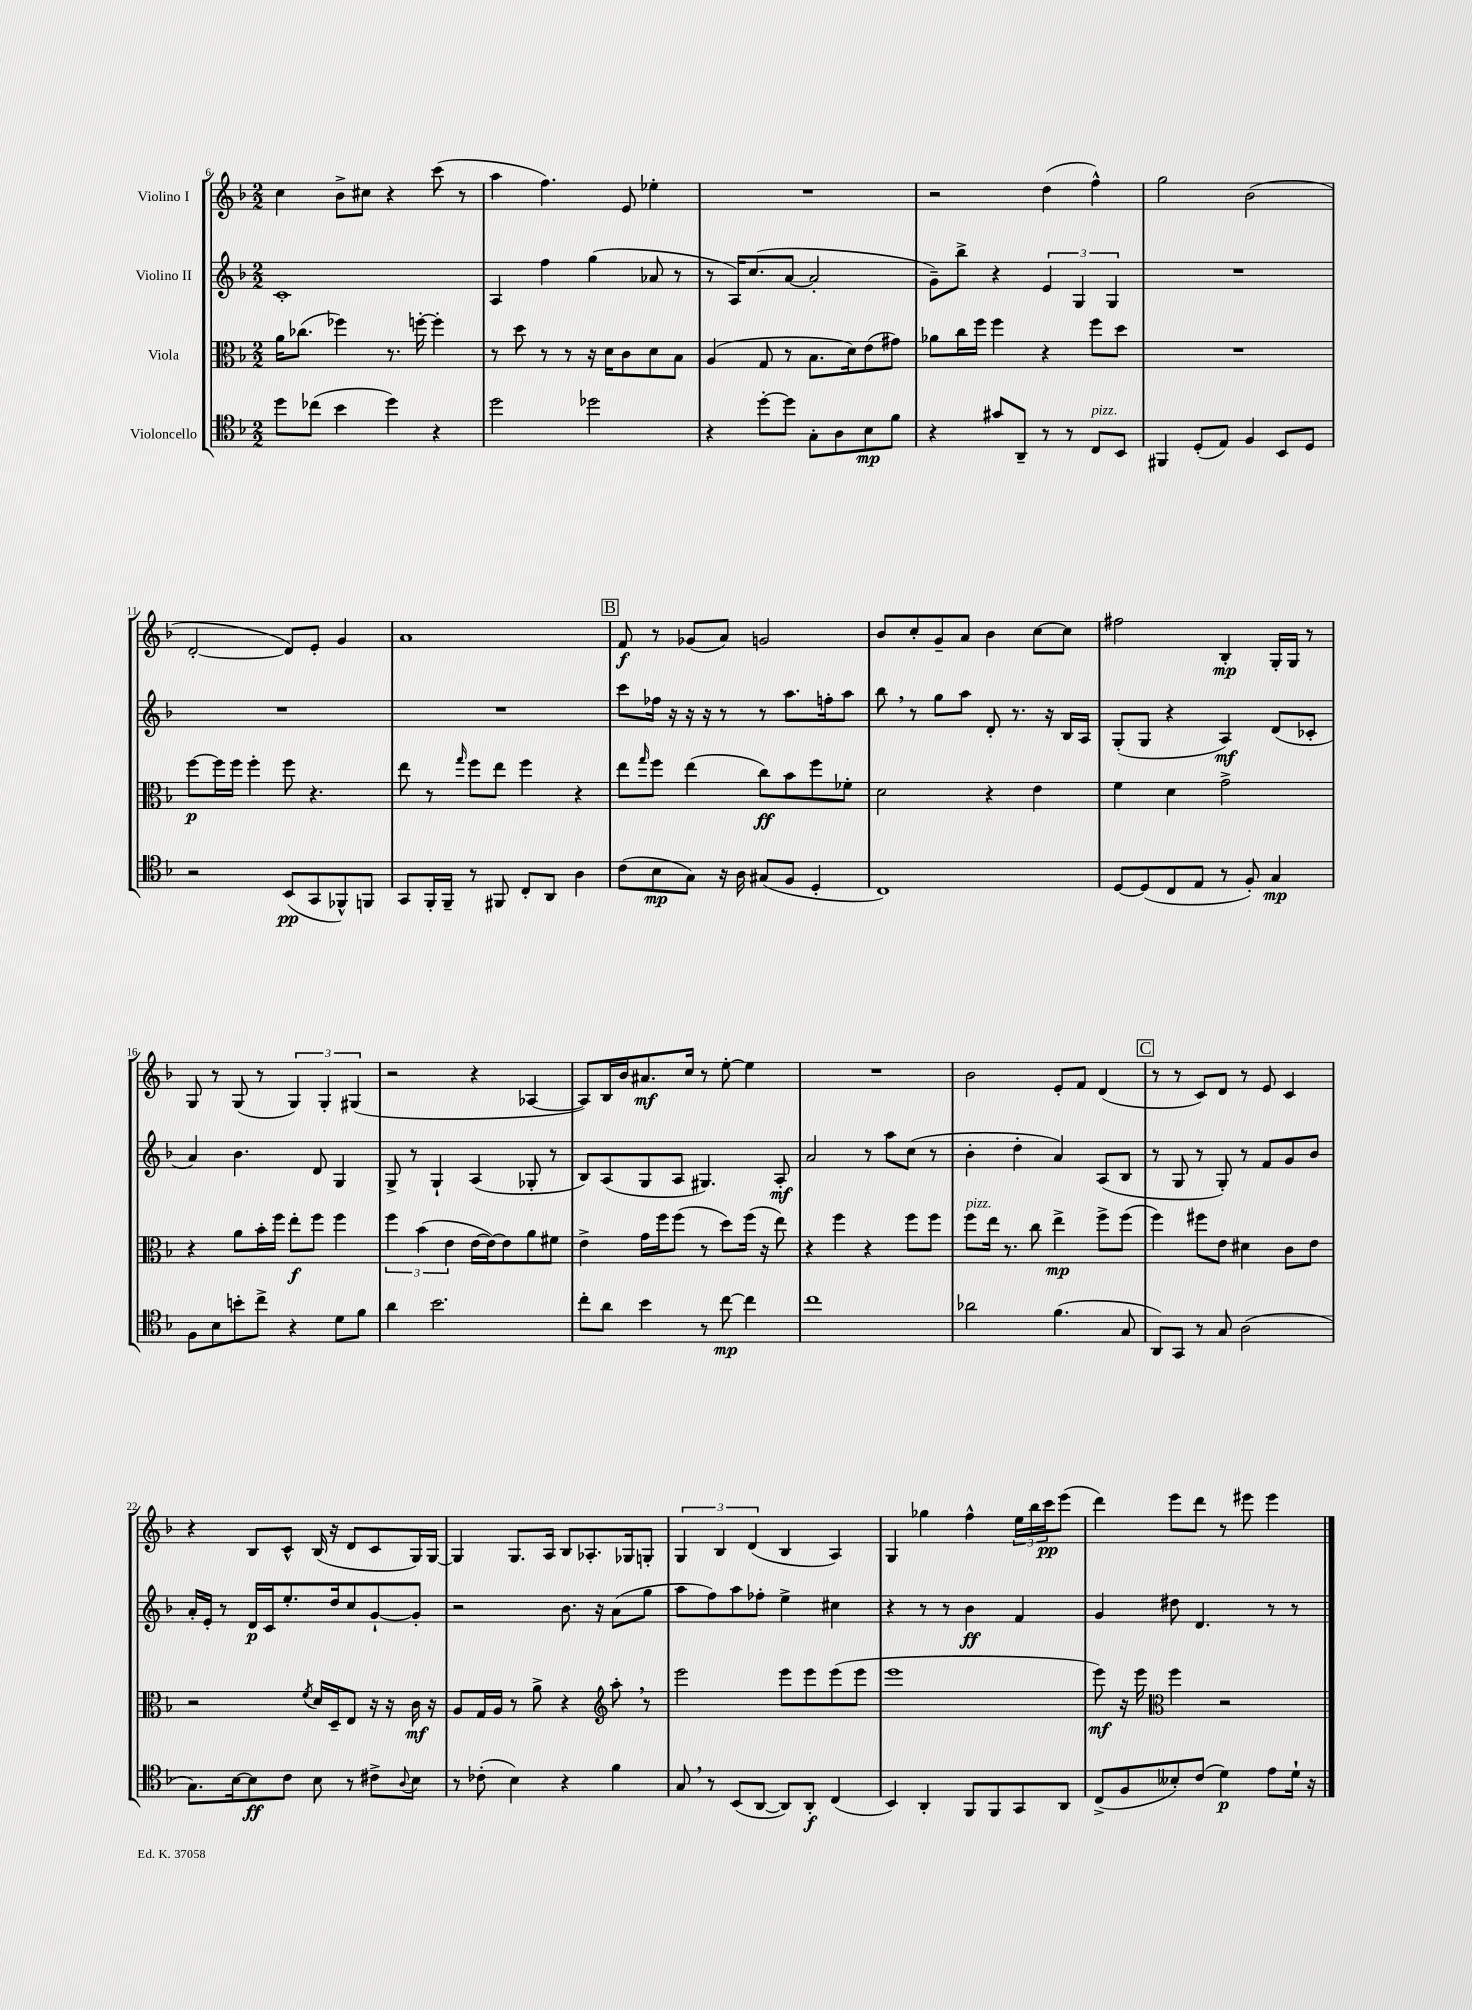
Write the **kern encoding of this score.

**kern	**dynam	**kern	**dynam	**kern	**dynam	**kern	**dynam
*part4	*part4	*part3	*part3	*part2	*part2	*part1	*part1
*staff4	*staff4	*staff3	*staff3	*staff2	*staff2	*staff1	*staff1
*I"Violoncello	*	*I"Viola	*	*I"Violino II	*	*I"Violino I	*
*clefC4	*	*clefC3	*	*clefG2	*	*clefG2	*
*k[b-]	*	*k[b-]	*	*k[b-]	*	*k[b-]	*
*M2/2	*	*M2/2	*	*M2/2	*	*M2/2	*
=6	=6	=6	=6	=6	=6	=6	=6
8dd\L	.	16a\KL	.	1c'	.	4cc\	.
.	.	(8.cc-X\J	.	.	.	.	.
(8cc-X\J	.	.	.	.	.	.	.
4b-\	.	4ff-X\)	.	.	.	8b-^\L	.
.	.	.	.	.	.	8cc#X\J	.
4dd\)	.	8.r	.	.	.	4r	.
.	.	[16ffn'\	.	.	.	.	.
4r	.	4ff'\]	.	.	.	(8ccc\	.
.	.	.	.	.	.	8r	.
=7	=7	=7	=7	=7	=7	=7	=7
2dd\	.	8r	.	4A/	.	4aa\	.
.	.	8dd\	.	.	.	.	.
.	.	8r	.	4ff\	.	4.ff\)	.
.	.	8r	.	.	.	.	.
2dd-X\	.	16r	.	(4gg\	.	.	.
.	.	16d\KL	.	.	.	.	.
.	.	8c\	.	.	.	8e/	.
.	.	8d\	.	8a-X/	.	4ee-X'\	.
.	.	8B-\J	.	8r	.	.	.
=8	=8	=8	=8	=8	=8	=8	=8
4r	.	(4A/	.	8r	.	1r	.
.	.	.	.	16A/KL)	.	.	.
.	.	.	.	(8.cc/	.	.	.
[8dd'\L	.	8G/	.	.	.	.	.
8dd\J]	.	8r	.	[8a/J	.	.	.
8G'\L	.	8.B-\L	.	2a'/]	.	.	.
8A\	.	.	.	.	.	.	.
.	.	16d\k)	.	.	.	.	.
8B-\	mp	(8e\	.	.	.	.	.
8f\J	.	8g#X\J)	.	.	.	.	.
=9	=9	=9	=9	=9	=9	=9	=9
4r	.	8a-X\L	.	8g~\L)	.	2r	.
.	.	16cc\L	.	8bb-^\J	.	.	.
.	.	16ff\JJ	.	.	.	.	.
8g#X/L	.	4ff\	.	4r	.	.	.
8AA~/J	.	.	.	.	.	.	.
8r	.	4r	.	6e/	.	(4dd\	.
8r	.	.	.	.	.	.	.
.	.	.	.	6G/	.	.	.
!LO:TX:a:i:t=pizz.	!	!	!	!	!	!	!
8C/L	.	8ff\L	.	.	.	4ff^^\)	.
.	.	.	.	6G/	.	.	.
8BB-/J	.	8dd\J	.	.	.	.	.
=10	=10	=10	=10	=10	=10	=10	=10
4FF#X/	.	1r	.	1r	.	2gg\	.
(8D'/L	.	.	.	.	.	.	.
8E/J)	.	.	.	.	.	.	.
4F/	.	.	.	.	.	(2b-\	.
8BB-/L	.	.	.	.	.	.	.
8D/J	.	.	.	.	.	.	.
!!LO:LB:g=z
=11	=11	=11	=11	=11	=11	=11	=11
2r	.	[8ff\L	p	1r	.	[2d'/	.
.	.	16ff\L]	.	.	.	.	.
.	.	16ff\JJ	.	.	.	.	.
.	.	4ff'\	.	.	.	.	.
(8BB-/L	pp	8ff\	.	.	.	8d/L])	.
8GG/	.	4.r	.	.	.	8e'/J	.
8FF-X^^/)	.	.	.	.	.	4g/	.
8FFn/J	.	.	.	.	.	.	.
=12	=12	=12	=12	=12	=12	=12	=12
8GG/L	.	8ee\	.	1r	.	1a	.
16FF'/L	.	8r	.	.	.	.	.
16FF~/JJ	.	.	.	.	.	.	.
.	.	16qqgg/	.	.	.	.	.
8r	.	8ff\L	.	.	.	.	.
8FF#X/	.	8ee\J	.	.	.	.	.
8C'/L	.	4ff\	.	.	.	.	.
8AA/J	.	.	.	.	.	.	.
4A\	.	4r	.	.	.	.	.
!!LO:REH:place=s1:t=B
=13	=13	=13	=13	=13	=13	=13	=13
(8c\L	.	8ee\L	.	8ccc\L	.	8f/	f
.	.	16qqgg/	.	.	.	.	.
8B-\	mp	8ff\J	.	16ff-X\Jk	.	8r	.
.	.	.	.	16r	.	.	.
8G\J)	.	(4ee\	.	16r	.	(8g-X/L	.
.	.	.	.	16r	.	.	.
16r	.	.	.	8r	.	8a/J)	.
16A\	.	.	.	.	.	.	.
(8G#X/L	.	8cc\L)	ff	8r	.	2gn/	.
8F/J	.	8b-\	.	8.aa\L	.	.	.
4D'/	.	8ff\	.	.	.	.	.
.	.	.	.	16ffn'\k	.	.	.
.	.	8f-X'\J	.	8aa\J	.	.	.
=14	=14	=14	=14	=14	=14	=14	=14
1C)	.	2d\	.	8bb-,\	.	8b-/L	.
.	.	.	.	8r	.	8cc'/	.
.	.	.	.	8gg\L	.	8g~/	.
.	.	.	.	8aa\J	.	8a/J	.
.	.	4r	.	8d'/	.	4b-\	.
.	.	.	.	8.r	.	.	.
.	.	4e\	.	.	.	[8cc\L	.
.	.	.	.	16r	.	.	.
.	.	.	.	16B-/LL	.	8cc\J]	.
.	.	.	.	16A/JJ	.	.	.
=15	=15	=15	=15	=15	=15	=15	=15
[8D/L	.	4f\	.	(8G'/L	.	2ff#X\	.
(8D/]	.	.	.	8G/J	.	.	.
8C/	.	4d\	.	4r	.	.	.
8E/J	.	.	.	.	.	.	.
8r	.	2g^\	.	4A/)	mf	4B-'/	mp
8F'/)	.	.	.	.	.	.	.
4G/	mp	.	.	(8d/L	.	16G'/LL	.
.	.	.	.	.	.	16G/JJ	.
.	.	.	.	8c-X'/J	.	8r	.
!!LO:LB:g=z
=16	=16	=16	=16	=16	=16	=16	=16
8F\L	.	4r	.	4a/)	.	8G/	.
8B-\	.	.	.	.	.	8r	.
8bn'\	.	8a\L	.	4.b-\	.	(8G/	.
8cc^\J	.	16b-'\L	.	.	.	8r	.
.	.	16ff\JJ	.	.	.	.	.
4r	.	8ee'\L	f	.	.	6G/)	.
.	.	8ff\J	.	8d/	.	.	.
.	.	.	.	.	.	6G'/	.
8d\L	.	4ff\	.	4G/	.	.	.
.	.	.	.	.	.	(6G#X/	.
8f\J	.	.	.	.	.	.	.
=17	=17	=17	=17	=17	=17	=17	=17
4a\	.	6ff\	.	8G^/	.	2r	.
.	.	.	.	8r	.	.	.
.	.	(6b-\	.	.	.	.	.
2.b-\	.	.	.	4G`/	.	.	.
.	.	6e\	.	.	.	.	.
.	.	[16e\LL	.	(4A/	.	4r	.
.	.	16e\J_)	.	.	.	.	.
.	.	8e\]	.	.	.	.	.
.	.	8a\	.	8G-X'/	.	[4A-X/	.
.	.	8f#X\J	.	8r	.	.	.
=18	=18	=18	=18	=18	=18	=18	=18
8cc'\L	.	4e^\	.	8B-/L)	.	8A-/L])	.
8a\J	.	.	.	(8A/	.	16B-/L	.
.	.	.	.	.	.	16b-/J	.
4b-\	.	16g\LL	.	8G/	.	8.a#X/	mf
.	.	16ff\J	.	.	.	.	.
.	.	(8ff\J	.	8A/J	.	.	.
.	.	.	.	.	.	16cc/Jk	.
8r	.	8r	.	4.G#X/)	.	8r	.
[8cc\	mp	8dd\L)	.	.	.	[8ee'\	.
4cc\]	.	(16ff\Jk	.	.	.	4ee\]	.
.	.	16r	.	.	.	.	.
.	.	8ee\)	.	8A'/	mf	.	.
=19	=19	=19	=19	=19	=19	=19	=19
1cc	.	4r	.	2a/	.	1r	.
.	.	4ff\	.	.	.	.	.
.	.	4r	.	8r	.	.	.
.	.	.	.	8aa\L	.	.	.
.	.	8ff\L	.	(8cc\J	.	.	.
.	.	8ff\J	.	8r	.	.	.
=20	=20	=20	=20	=20	=20	=20	=20
!	!	!LO:TX:a:i:t=pizz.	!	!	!	!	!
2a-X\	.	8ff\L	.	4b-'\	.	2b-\	.
.	.	16ee\Jk	.	.	.	.	.
.	.	8.r	.	.	.	.	.
.	.	.	.	4dd'\	.	.	.
.	.	8cc\	.	.	.	.	.
(4.f\	.	4ee^\	mp	4a/)	.	8e'/L	.
.	.	.	.	.	.	8f/J	.
.	.	8ff^\L	.	(8A/L	.	(4d/	.
8G/	.	(8ff\J	.	8B-/J	.	.	.
!!LO:REH:place=s1:t=C
=21	=21	=21	=21	=21	=21	=21	=21
8AA/L)	.	4ff\)	.	8r	.	8r	.
8GG/J	.	.	.	8G/	.	8r	.
8r	.	8ff#X\L	.	8r	.	8c/L)	.
8G/	.	8e\J	.	8G'/)	.	8d/J	.
(2A\	.	4d#X\	.	8r	.	8r	.
.	.	.	.	8f/L	.	8e/	.
.	.	8c\L	.	8g/	.	4c/	.
.	.	8e\J	.	8b-/J	.	.	.
!!LO:LB:g=z
=22	=22	=22	=22	=22	=22	=22	=22
8.G\L)	.	2r	.	16a'/LL	.	4r	.
.	.	.	.	16e'/JJ	.	.	.
.	.	.	.	8r	.	.	.
[16B-\k	.	.	.	.	.	.	.
8B-\]	ff	.	.	16d/LL	p	8B-/L	.
.	.	.	.	16c/J	.	.	.
8c\J	.	.	.	8.ee'/	.	8c^^/J	.
.	.	8qf/	.	.	.	.	.
8B-\	.	16d/LL	.	.	.	(16B-/	.
.	.	16D~/J	.	16dd/k	.	16r	.
8r	.	8E/J	.	8cc/	.	8d/L	.
8c#X^\L	.	16r	.	[8g`/	.	8c/	.
.	.	16r	.	.	.	.	.
8qqA/	.	.	.	.	.	.	.
8B-\J	.	16c\	mf	8g'/J]	.	16G/L)	.
.	.	16r	.	.	.	[16G/JJ	.
=23	=23	=23	=23	=23	=23	=23	=23
8r	.	8A/L	.	2r	.	4G/]	.
(8c-X'\	.	16G/L	.	.	.	.	.
.	.	16A/JJ	.	.	.	.	.
4B-\)	.	8r	.	.	.	8.G/L	.
.	.	8a^\	.	.	.	.	.
.	.	.	.	.	.	16A/Jk	.
4r	.	4r	.	8.b-\	.	8B-/L	.
.	.	.	.	.	.	8.A-X'/	.
.	.	.	.	16r	.	.	.
*	*	*clefG2	*	*	*	*	*
4f\	.	8aa',\	.	(8a\L	.	.	.
.	.	.	.	.	.	16G-X/k	.
.	.	8r	.	8gg\J	.	8Gn'/J	.
=24	=24	=24	=24	=24	=24	=24	=24
8G,/	.	2eee\	.	8aa\L	.	6G/	.
8r	.	.	.	8ff\)	.	.	.
.	.	.	.	.	.	6B-/	.
(8BB-/L	.	.	.	8aa\	.	.	.
.	.	.	.	.	.	(6d/	.
[8AA/J	.	.	.	8ff-X'\J	.	.	.
8AA/L])	.	8eee\L	.	4ee^\	.	4B-/	.
8AA'/J	f	8eee\	.	.	.	.	.
(4C/	.	(8eee\	.	4cc#X\	.	4A/)	.
.	.	8eee\J	.	.	.	.	.
=25	=25	=25	=25	=25	=25	=25	=25
4BB-/)	.	1eee	.	4r	.	4G/	.
4AA'/	.	.	.	8r	.	4gg-X\	.
.	.	.	.	8r	.	.	.
8FF/L	.	.	.	4b-\	ff	4ff^^\	.
8FF/	.	.	.	.	.	.	.
8GG/	.	.	.	4f/	.	24ee\LL	.
.	.	.	.	.	.	24bb-\	.
.	.	.	.	.	.	24ccc\J	pp
8AA/J	.	.	.	.	.	(8eee\J	.
=26	=26	=26	=26	=26	=26	=26	=26
(8C^/L	.	8eee\)	mf	4g/	.	4ddd\)	.
8F/	.	16r	.	.	.	.	.
.	.	16eee\	.	.	.	.	.
*	*	*clefC3	*	*	*	*	*
8B--X'/)	.	4ff\	.	8dd#X\	.	8eee\L	.
(8c/J	.	.	.	4.d/	.	8ddd\J	.
4d\)	p	2r	.	.	.	8r	.
.	.	.	.	.	.	8eee#X\	.
8e\L	.	.	.	8r	.	4eee#\	.
16d`\Jk	.	.	.	8r	.	.	.
16r	.	.	.	.	.	.	.
==	==	==	==	==	==	==	==
*-	*-	*-	*-	*-	*-	*-	*-
